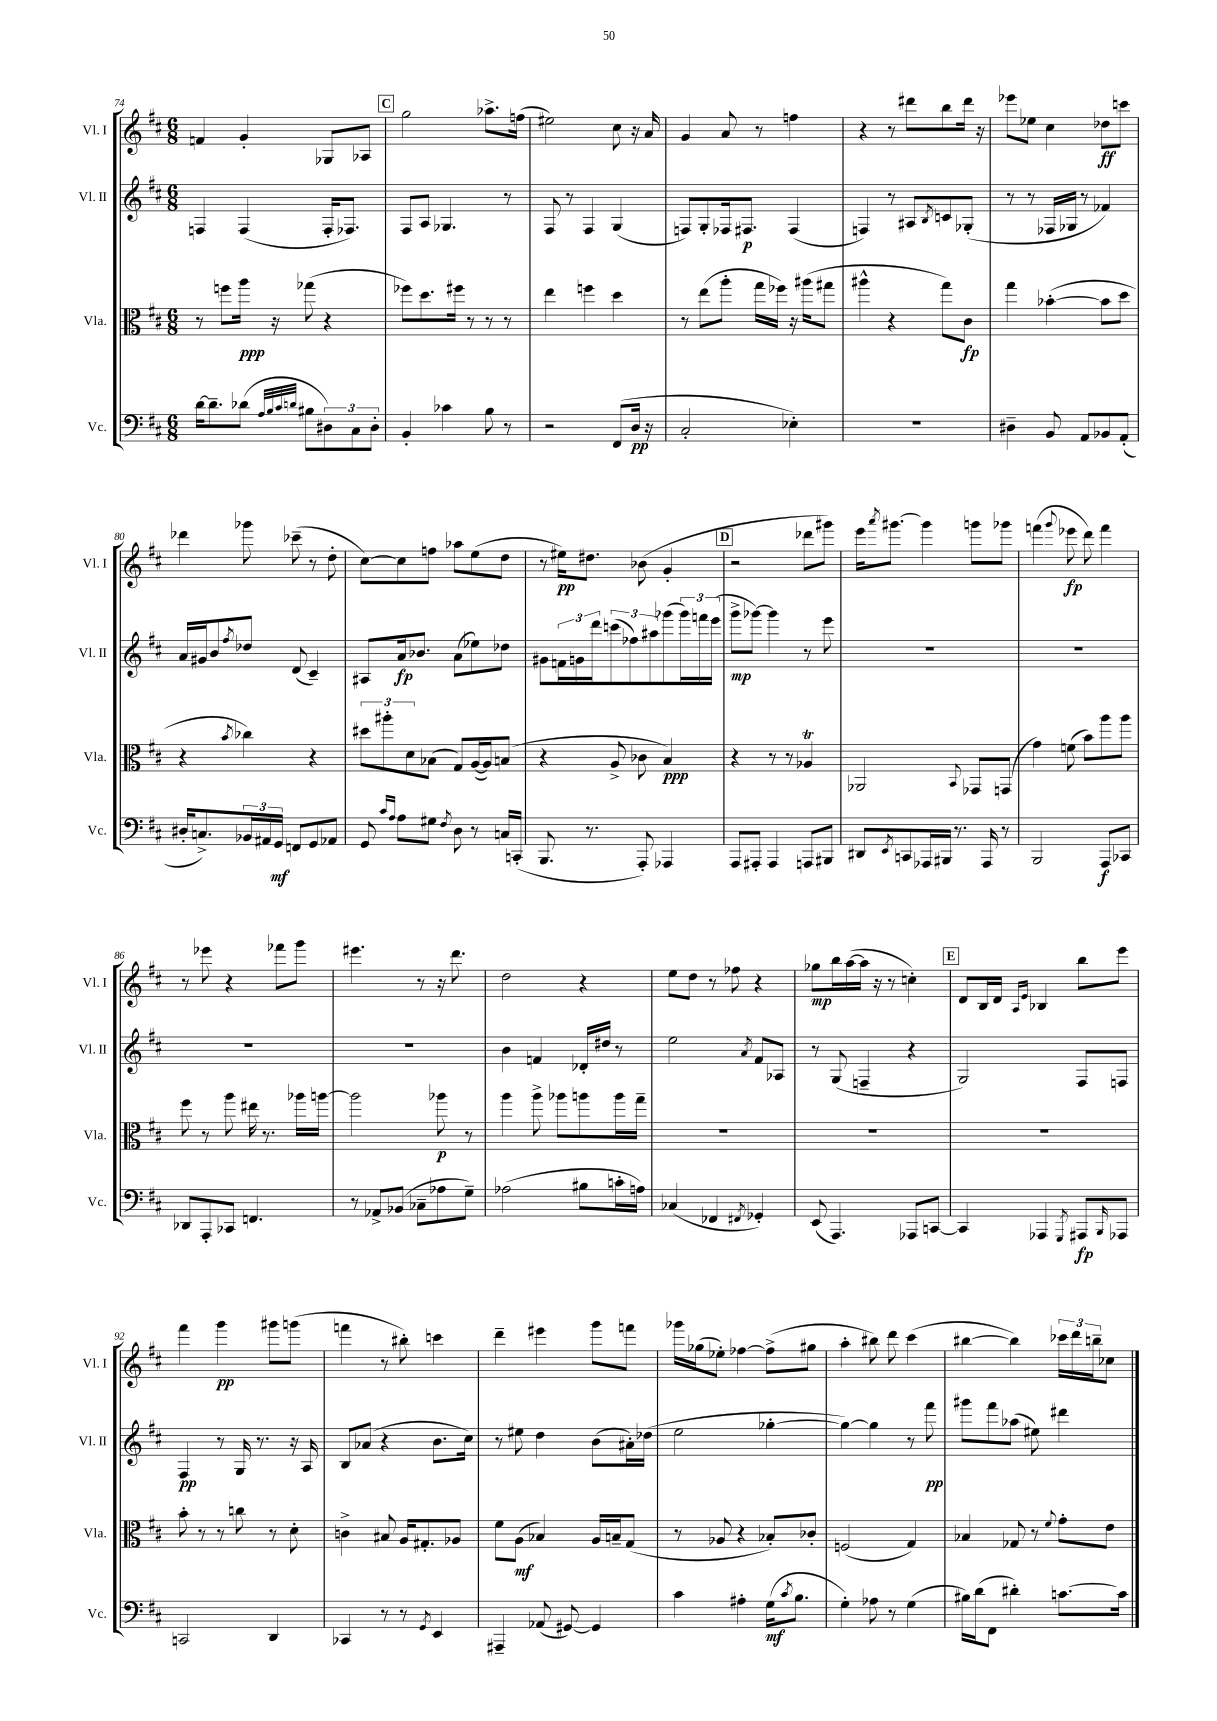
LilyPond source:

<<
\new StaffGroup <<
\new Staff = "s0" \with { instrumentName = "Vl. I" shortInstrumentName = "Vl. I" } {
    \clef treble \key d \major \numericTimeSignature \time 6/8
    f'4 g'4-. ges8 aes8 |
    \mark \markup { \box "C" } g''2 aes''8.-> f''16( |
    eis''2) cis''8 r16 a'16 |
    g'4 a'8 r8 f''4 |
    r4 r8 dis'''8 b''8 dis'''16 r16 |
    ees'''8 ees''8 cis''4 des''8\ff c'''8 |
    des'''4 ges'''8 ces'''8--( r8 d''8-. |
    cis''8~) cis''8 f''8 aes''8 e''8( d''8 |
    r8 eis''16\pp) dis''8. bes'8( g'4-. |
    \mark \markup { \box "D" } r2 des'''8 gis'''8) |
    e'''16 \acciaccatura { a'''8 } gis'''8.~ gis'''4 g'''8 ges'''8 |
    f'''4( \appoggiatura { g'''8 } ees'''8\fp d'''8) f'''4 |
    r8 ees'''8 r4 fes'''8 g'''8 |
    eis'''4. r8 r16 d'''8. |
    d''2 r4 |
    e''8 d''8 r8 fes''8 r4 |
    ges''8\mp b''16 a''16~( a''16 r16 r8 c''4-.) |
    \mark \markup { \box "E" } d'8 b16 d'16 \grace { a16 e'16 } bes4 b''8 e'''8 |
    fis'''4 g'''4\pp gis'''8 g'''8( |
    f'''4 r8 bis''8-.) c'''4 |
    d'''4-- eis'''4 g'''8 f'''8 |
    ges'''16 ges''16( ees''8-.) fes''4~ fes''8->( gis''8 |
    a''4-. bis''8) d'''8 cis'''4( |
    bis''4~ bis''4) \tuplet 3/2 { ces'''16 d'''16 b''16-- } ces''8 \bar "|." |
}
\new Staff = "s1" \with { instrumentName = "Vl. II" shortInstrumentName = "Vl. II" } {
    \clef treble \key d \major \numericTimeSignature \time 6/8
    f4 f4( f16-. fes8.) |
    \mark \markup { \box "C" } fis8 a8 ges4. r8 |
    fis8 r8 fis4 g4( |
    f8) g8-. fes16 fis8.\p fis4( |
    f4) r8 ais8 \acciaccatura { b8 } c'8 ges8-.( |
    r8 r8 fes16 ges16 r8 fes'4) |
    a'16 gis'16 b'8 \acciaccatura { fis''8 } des''8 d'8( cis'4--) |
    ais8 a'16\fp bes'8. a'8( ees''8) des''8 |
    gis'8 \tuplet 3/2 { f'16 g'16 d'''16 } \tuplet 3/2 { c'''8( fes''8) ais''8 } ges'''8( \tuplet 3/2 { ges'''16) f'''16 e'''16( } |
    \mark \markup { \box "D" } g'''8->\mp ges'''8~) ges'''4 r8 e'''8 |
    R2. |
    R2. |
    R2. |
    R2. |
    b'4 f'4 des'16-. dis''16 r8 |
    e''2 \acciaccatura { a'8 } fis'8 aes8 |
    r8 g8( f4-- r4 |
    \mark \markup { \box "E" } g2) fis8 f8 |
    fis4\pp r8 g16 r8. r16 a16 |
    b8 aes'8( r4 b'8. cis''16) |
    r8 eis''8 d''4 b'8( ais'16-.) des''16( |
    e''2 ges''4~-. |
    ges''4~) ges''4 r8 fis'''8\pp |
    gis'''8 fis'''8 aes''8( eis''8) dis'''4 \bar "|." |
}
\new Staff = "s2" \with { instrumentName = "Vla." shortInstrumentName = "Vla." } {
    \clef alto \key d \major \numericTimeSignature \time 6/8
    r8 f''8 a''16\ppp r16 ges''8( r4 |
    \mark \markup { \box "C" } fes''8) d''8. fis''16 r8 r8 r8 |
    e''4 f''4 d''4 |
    r8 e''8( a''8-. g''16 fes''16) r16 ais''16( gis''8 |
    ais''4-^ r4 g''8) cis'8\fp |
    g''4 bes'4~-.( bes'8 d''8 |
    r4 \acciaccatura { b'8 } ces''4) r4 |
    \tuplet 3/2 { dis''8 ais''8-. d'8 } bes8( g8) a16~( a16) b8( |
    r4 a8-> ces'8 b4\ppp) |
    \mark \markup { \box "D" } r4 r8 r8 aes4\trill |
    aes,2 \appoggiatura { b,8 } ges,8 g,8( |
    g'4) f'8( b'8) a''8 a''8 |
    fis''8 r8 a''8 eis''16 r8. aes''16 a''16~ |
    a''2 aes''8\p r8 |
    a''4 a''8-> aes''8 a''8 a''16 g''16-- |
    R2. |
    R2. |
    \mark \markup { \box "E" } R2. |
    b'8-. r8 r8 c''8 r8 d'8-. |
    c'4-> bis8 a16 gis8.-. aes8 |
    fis'8 a8\mf( bes4) a16 b16-- g8( |
    r8 aes8 r4 bes8-.) ces'8-. |
    f2( g4) |
    bes4 ges8 r8 \appoggiatura { fis'8 } g'8-. e'8 \bar "|." |
}
\new Staff = "s3" \with { instrumentName = "Vc." shortInstrumentName = "Vc." } {
    \clef bass \key d \major \numericTimeSignature \time 6/8
    d'16~ d'8.-- des'8( \grace { a32 b32 cis'32 d'32 } bis8 \tuplet 3/2 { dis8) cis8 dis8-. } |
    \mark \markup { \box "C" } b,4-. ces'4 b8 r8 |
    r2 fis,8( d16\pp r16 |
    cis2-. ees4-.) |
    R2. |
    dis4-- b,8 a,8 bes,8 a,8-.( |
    dis16-. c8.->) \tuplet 3/2 { bes,16 ais,16 g,16\mf } f,8 g,8 aes,8 |
    g,8 \grace { cis'16 a16 } a8 gis8 \acciaccatura { fis8 } d8 r8 c16 c,16-.( |
    b,,8. r8. a,,8-.) aes,,4 |
    \mark \markup { \box "D" } a,,8 ais,,8-. ais,,4 a,,8 bis,,8 |
    dis,8 \acciaccatura { e,8 } c,8 aes,,16 bis,,16 r8. aes,,16 r8 |
    b,,2 a,,8\f ces,8 |
    des,8 a,,8-. ces,8 f,4. |
    r8 aes,8-> bes,8( ces8-- aes8 g8--) |
    aes2( bis8 c'16-. a16) |
    ces4( fes,4 \acciaccatura { fis,8 } ges,4-.) |
    e,8( a,,4.) aes,,8 c,8~ |
    \mark \markup { \box "E" } c,4 aes,,4 \acciaccatura { g,,8 } ais,,8\fp \grace { b,,16 } aes,,8 |
    c,2 d,4 |
    ces,4 r8 r8 \acciaccatura { g,8 } e,4 |
    ais,,4-- aes,8( gis,8~) gis,4 |
    cis'4 ais4-. g16\mf( \acciaccatura { cis'8 } b8. |
    g4-.) aes8 r8 g4( |
    bis16) d'16( fis,8 dis'4-.) c'8.~ c'16 \bar "|." |
}
>>
>>
\layout { \context { \Score currentBarNumber = #74 } }
